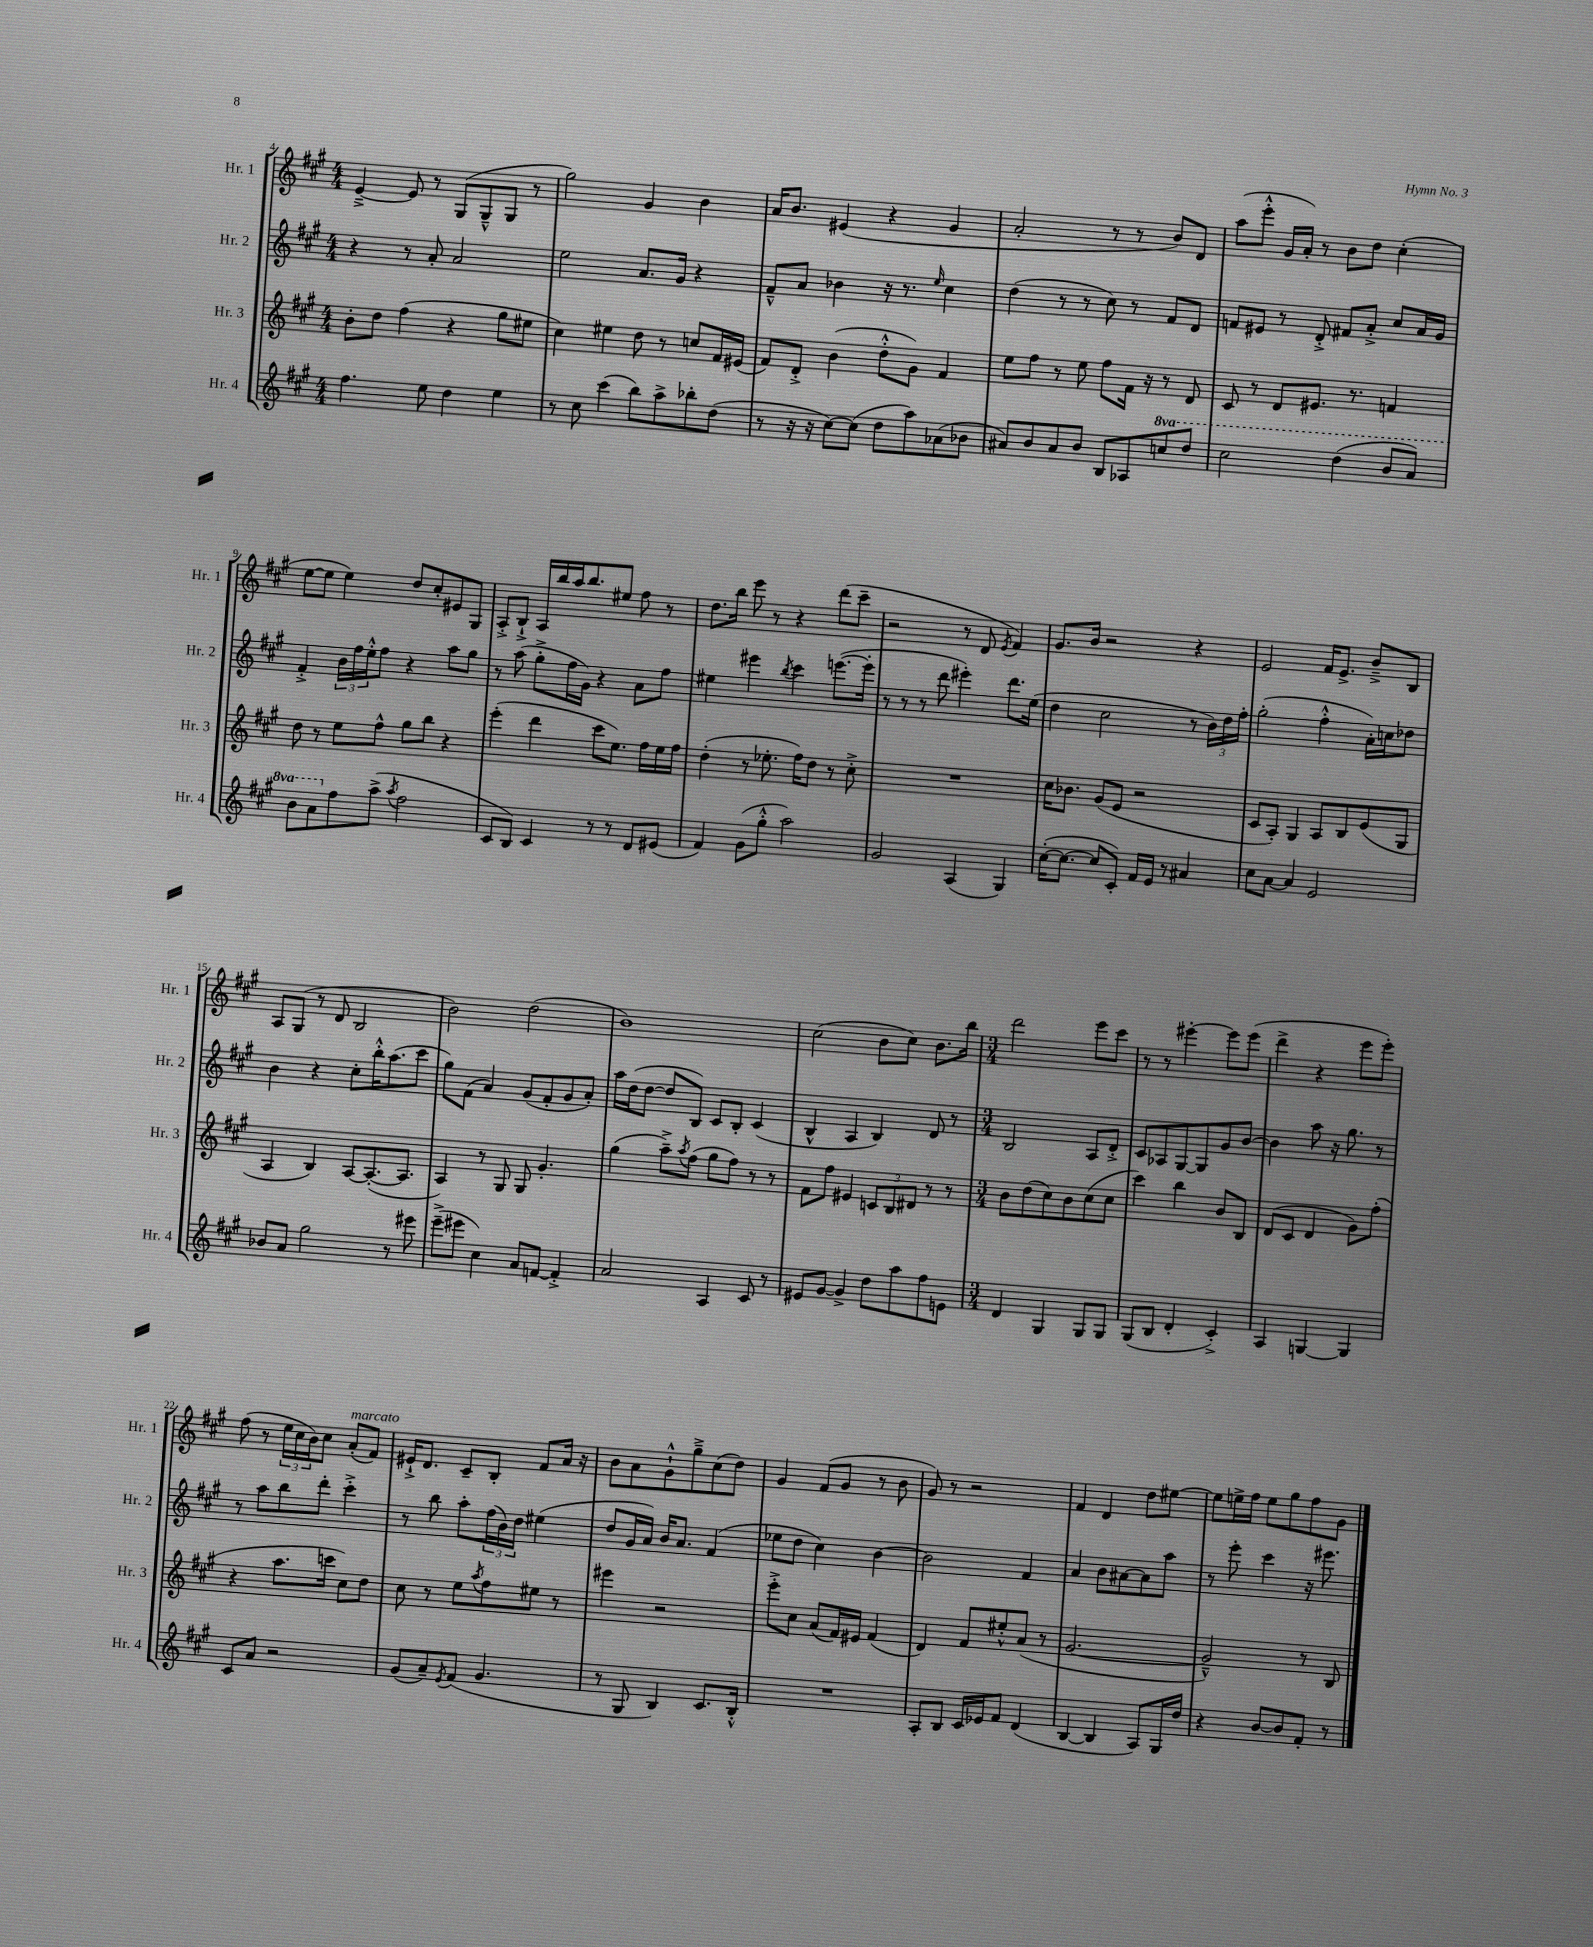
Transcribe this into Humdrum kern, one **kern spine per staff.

**kern	**kern	**kern	**kern
*part4	*part3	*part2	*part1
*staff4	*staff3	*staff2	*staff1
*I"Hr. 4	*I"Hr. 3	*I"Hr. 2	*I"Hr. 1
*I'Hr. 4	*I'Hr. 3	*I'Hr. 2	*I'Hr. 1
*clefG2	*clefG2	*clefG2	*clefG2
*k[f#c#g#]	*k[f#c#g#]	*k[f#c#g#]	*k[f#c#g#]
*M4/4	*M4/4	*M4/4	*M4/4
=4	=4	=4	=4
4.ff#\	8b'\L	4r	[4e~^/
.	8dd\J	.	.
.	(4ff#\	8r	8e/]
8ee\	.	8a'/	8r
4dd\	4r	2a/	(8G#/L
.	.	.	8G#~^^/
4ee\	8gg#\L	.	8G#/J
.	8ee#X\J	.	8r
=5	=5	=5	=5
8r	4cc#\)	2ee\	2gg#\)
8cc#\	.	.	.
(4ccc#\	4ee#X\	.	.
8bb\L)	8dd\	8.a/L	4g#/
8aa^\	8r	.	.
.	.	16g#/Jk	.
8bb-X'\	8ccn/L	4r	4b\
(8dd\J	16f#/L	.	.
.	(16e#X/JJ	.	.
=6	=6	=6	=6
8r	8f#/L)	8f#~^^/L	16a/KL
.	.	.	8.b/J
16r	8d'^/J	8a/J	.
16r	.	.	.
[8cc#\L)	(4b\	4b-X\	(4e#X/
(8cc#\J]	.	.	.
8dd\L	8dd'^^\L	16r	4r
.	.	8.r	.
8aa\)	8g#\J)	.	.
.	.	16qqee/	.
(8a-X\	4f#/	4cc#\	4g#/
8b-X\J	.	.	.
=7	=7	=7	=7
8a#X/L)	8ee\L	(4dd\	2a'/
8b/	8ff#\J	.	.
8a#/	8r	8r	.
8b/J	8ee\	8r	.
8B/L	8ff#\L	8cc#\)	8r
8A-X/	16f#\Jk	8r	8r
.	16r	.	.
*8va	*	*	*
8cccn/	8r	8f#/L	8b/L)
8ddd/J	8d/	8d/J	8d/J
=8	=8	=8	=8
2ccc#\	8c#/	8fn/L	(8aa\L
.	8r	8e#X/J	8eee'^^\J
.	8d/L	8r	16g#/LL
.	.	.	16a'/JJ)
.	8.e#X/J	8d'^/	8r
(4ddd\	.	8f#X/L	8b\L
.	8.r	.	.
.	.	8a'^/J	8dd\J
8bb/L	4fn/	8cc#/L	(4cc#'\
8aa/J)	.	16a/L	.
.	.	16g#/JJ	.
!!LO:LB:g=z
=9	=9	=9	=9
8bb\L	8dd\	4f#'^/	[8ee\L
8aa\	8r	.	8ee\J]
*X8va	*	*	*
8ff#\	8ee\L	24b\LL	4ee\)
.	.	24ff#\	.
.	.	24ee'^^\J	.
(8aa^\J	8ff#^^\J	8ff#\J	.
8qaa/	.	.	.
2ff#\	8gg#\L	4r	8dd/L
.	8bb\J	.	8cc#'/
.	4r	8aa\L	8e#X/
.	.	8gg#\J	8G#/J
=10	=10	=10	=10
8c#/L	(4eee'\	8r	8A'^/L
8B/J)	.	(8aa\	8B`^/J
4c#/	4ddd\	8gg#'^\L	16A/LL
.	.	.	16bb/
.	.	16ff#\L	16aa/J
.	.	16g#\JJ)	8.bb/
8r	8ccc#\L	4r	.
8r	8.ee\J)	.	8ee#X/J
8d/L	.	8a\L	8ff#\
.	16ff#\LL	.	.
(8e#X/J	16ee\	8ff#\J	8r
.	16ff#\JJ	.	.
=11	=11	=11	=11
4f#/)	(4dd'\	4ee#X\	8.dd\L
.	.	.	16bb\Jk
(8g#\L	8r	4eee#X\	8eee\
8gg#'^^\J	8.ee-X'\	.	8r
.	.	8qbb/	.
2aa\)	.	4ccc#\	4r
.	16ff#\KL)	.	.
.	8dd\J	.	.
.	8r	([8.eeen\L	(8ddd\L
.	8cc#'^\	.	8ccc#~\J
.	.	16eee'\Jk]	.
=12	=12	=12	=12
2g#/	1r	8r	2r
.	.	8r	.
.	.	8r	.
.	.	8ddd\	.
(4A/	.	4eee#X'\)	8r
.	.	.	8d/
.	.	.	8qe/
4G#/)	.	8.ddd\L	4f#/)
.	.	(16ee\Jk	.
=13	=13	=13	=13
([16cc#'\KL	16cc#\KL	4dd\	8.g#/L
8.cc#\J_	8.b-X\J	.	.
.	.	.	16b/Jk
8cc#/L]	(8g#/L	2cc#\	2r
8c#'/J)	8e/J	.	.
16f#/LL	2r	.	.
16e/JJ	.	.	.
8r	.	.	.
4a#X/	.	8r	4r
.	.	24b\LL)	.
.	.	24dd\	.
.	.	24ff#'\JJ	.
=14	=14	=14	=14
8cc#\L	8c#/L	(2gg#'\	2e/
[8a\J	8A'/J)	.	.
4a/]	4G#/	.	.
2e/	8A/L	4ff#'^^\	16f#/KL
.	.	.	8.e^/J
.	8B/	.	.
.	(8e/	16a'\LL)	8b~^/L
.	.	16ccn\J	.
.	8G#/J	8dd-X\J	8B/J
!!LO:LB:g=z
=15	=15	=15	=15
8b-X/L	4A/	4b\	8A/L
8a/J	.	.	(8G#/J
2gg#\	4B/)	4r	8r
.	.	.	8d/
.	[8A/L	8cc#'\L	2B/
.	(8.A'/_	16bb'^^\K	.
.	.	(8.aa\	.
8r	.	.	.
.	8.A/J]	.	.
8eee#X\	.	8ccc#\J	.
=16	=16	=16	=16
(8eee~^\L	4A/)	8gg#\L)	2b\)
8eee#X\J	.	(8f#\J	.
4cc#\)	8r	4a/)	.
.	8G#/	.	.
8a/L	8G#/	(8g#/L	(2dd\
[8fn/J	4.g#'/	8f#'/	.
4f'^/]	.	8g#/	.
.	.	8a'/J)	.
=17	=17	=17	=17
2a/	(4gg#\	16aa\LL	1b)
.	.	(16dd\J	.
.	.	[8dd\J	.
.	8aa~^\L)	8dd/L]	.
.	8qaa/	.	.
.	(8ff#\J	8B/J)	.
4A/	8gg#\L	8c#/L	.
.	8ff#\J)	8B'/J	.
8c#/	8r	(4c#/	.
8r	8r	.	.
=18	=18	=18	=18
8e#X/L	8f#\L	4B^^/	(2cc#\
[8g#/J	8ff#\J	.	.
4g#^/]	4e#X/	4A/	.
8dd\L	12cn/L	4B/)	8b\L
.	12B/	.	.
8aa\	.	.	8cc#\J)
.	12d#X/J	.	.
8ff#\	8r	8d/	8.b\L
8en\J	8r	8r	.
.	.	.	16bb\Jk
=19	=19	=19	=19
*M3/4	*M3/4	*M3/4	*M3/4
4d/	8b\L	2B/	2ddd\
.	(8dd\	.	.
4G#/	8cc#\)	.	.
.	8b\	.	.
8G#/L	(8cc#\	8A/L	8eee\L
8G#/J	8cc#\J	8d'^/J	8ccc#\J
=20	=20	=20	=20
(8G#/L	4ccc#\)	8c#/L	8r
8B/J	.	8A-X/	8r
4d'/	4bb\	[8G#/	[4eee#X'\
.	.	8G#/]	.
4c#'^/)	8b/L	8g#/	8eee#\L]
.	8B/J	[8b/J	(8eee#\J
=21	=21	=21	=21
4A/	(8d/L	4b\]	4ddd^\
.	8c#/J	.	.
[4Gn/	4d/	8aa\	4r
.	.	16r	.
.	.	8.gg#\	.
4G/]	8g#\L)	.	8eee\L
.	(8ff#'\J	8r	8eee'\J)
!!LO:LB:g=z
=22	=22	=22	=22
8c#/L	4r	8r	(8ff#\
8a/J	.	8aa\L	8r
2r	8.aa\L	8bb\	24ee\LL
.	.	.	24cc#\
.	.	.	24b\J)
.	.	8ddd'\J	8cc#\J
.	16cccn\Jk	.	.
!	!	!	!LO:TX:a:i:t=marcato
.	8cc#\L)	4ccc#'^\	(8a'/L
.	8dd\J	.	8f#/J)
=23	=23	=23	=23
(8g#/L	8cc#\	8r	16e#X`^/KL
.	.	.	8.d/J
8a~/)	8r	8bb\	.
8qe/	.	.	.
(8f#/J	8ee\L	8aa'\L	8c#~/L
.	8qaa/	.	.
4.g#/	8ff#\	(24ff#\L	8B'/J
.	.	24b\)	.
.	.	24dd\JJ	.
.	8ee#X\J	(4ee#X\	8f#/L
.	8r	.	16a/Jk
.	.	.	16r
=24	=24	=24	=24
8r	4eee#X\	8dd/L	8b\L
8G#/	.	16g#/L	8a\
.	.	16a/JJ)	.
4B/)	2r	16b/KL	8g#`^^\
.	.	8.a/J	.
.	.	.	8gg#~^\
8.c#/L	.	(4f#/	(8cc#\
.	.	.	8dd\J)
16B'^^/Jk	.	.	.
=25	=25	=25	=25
2.r	8eee'^\L	8ee-X\L	4g#/
.	8cc#\J	8dd\J	.
.	(8a/L	4cc#\)	(8f#/L
.	16f#/L)	.	8g#/J
.	16e#X/JJ	.	.
.	(4f#/	[4b\	8r
.	.	.	8b\
=26	=26	=26	=26
8A'/L	4d/)	2b\]	8g#/)
8B/J	.	.	8r
16c#/LL	8f#/L	.	2r
16e-X/J	.	.	.
8f#/J	8ee#X'^^/	.	.
(4d/	(8a/J	4f#/	.
.	8r	.	.
=27	=27	=27	=27
[4B/	[2.g#/	4a/	4f#/
4B/]	.	8b\L	4d/
.	.	[8a#X\	.
8A/L)	.	8a#\]	8dd\L
16G#/L	.	8aa\J	[8ee#X\J
16dd/JJ	.	.	.
=28	=28	=28	=28
4r	2g#~^^/])	8r	8ee#\L]
.	.	8eee'\	16een^\L
.	.	.	16ff#\JJ
[8b/L	.	4ccc#\	8ee\L
8b/]	.	.	8gg#\
8f#'/J	8r	16r	8ff#\
.	.	8.eee#X\	.
8r	8B/	.	8g#\J
==	==	==	==
*-	*-	*-	*-
